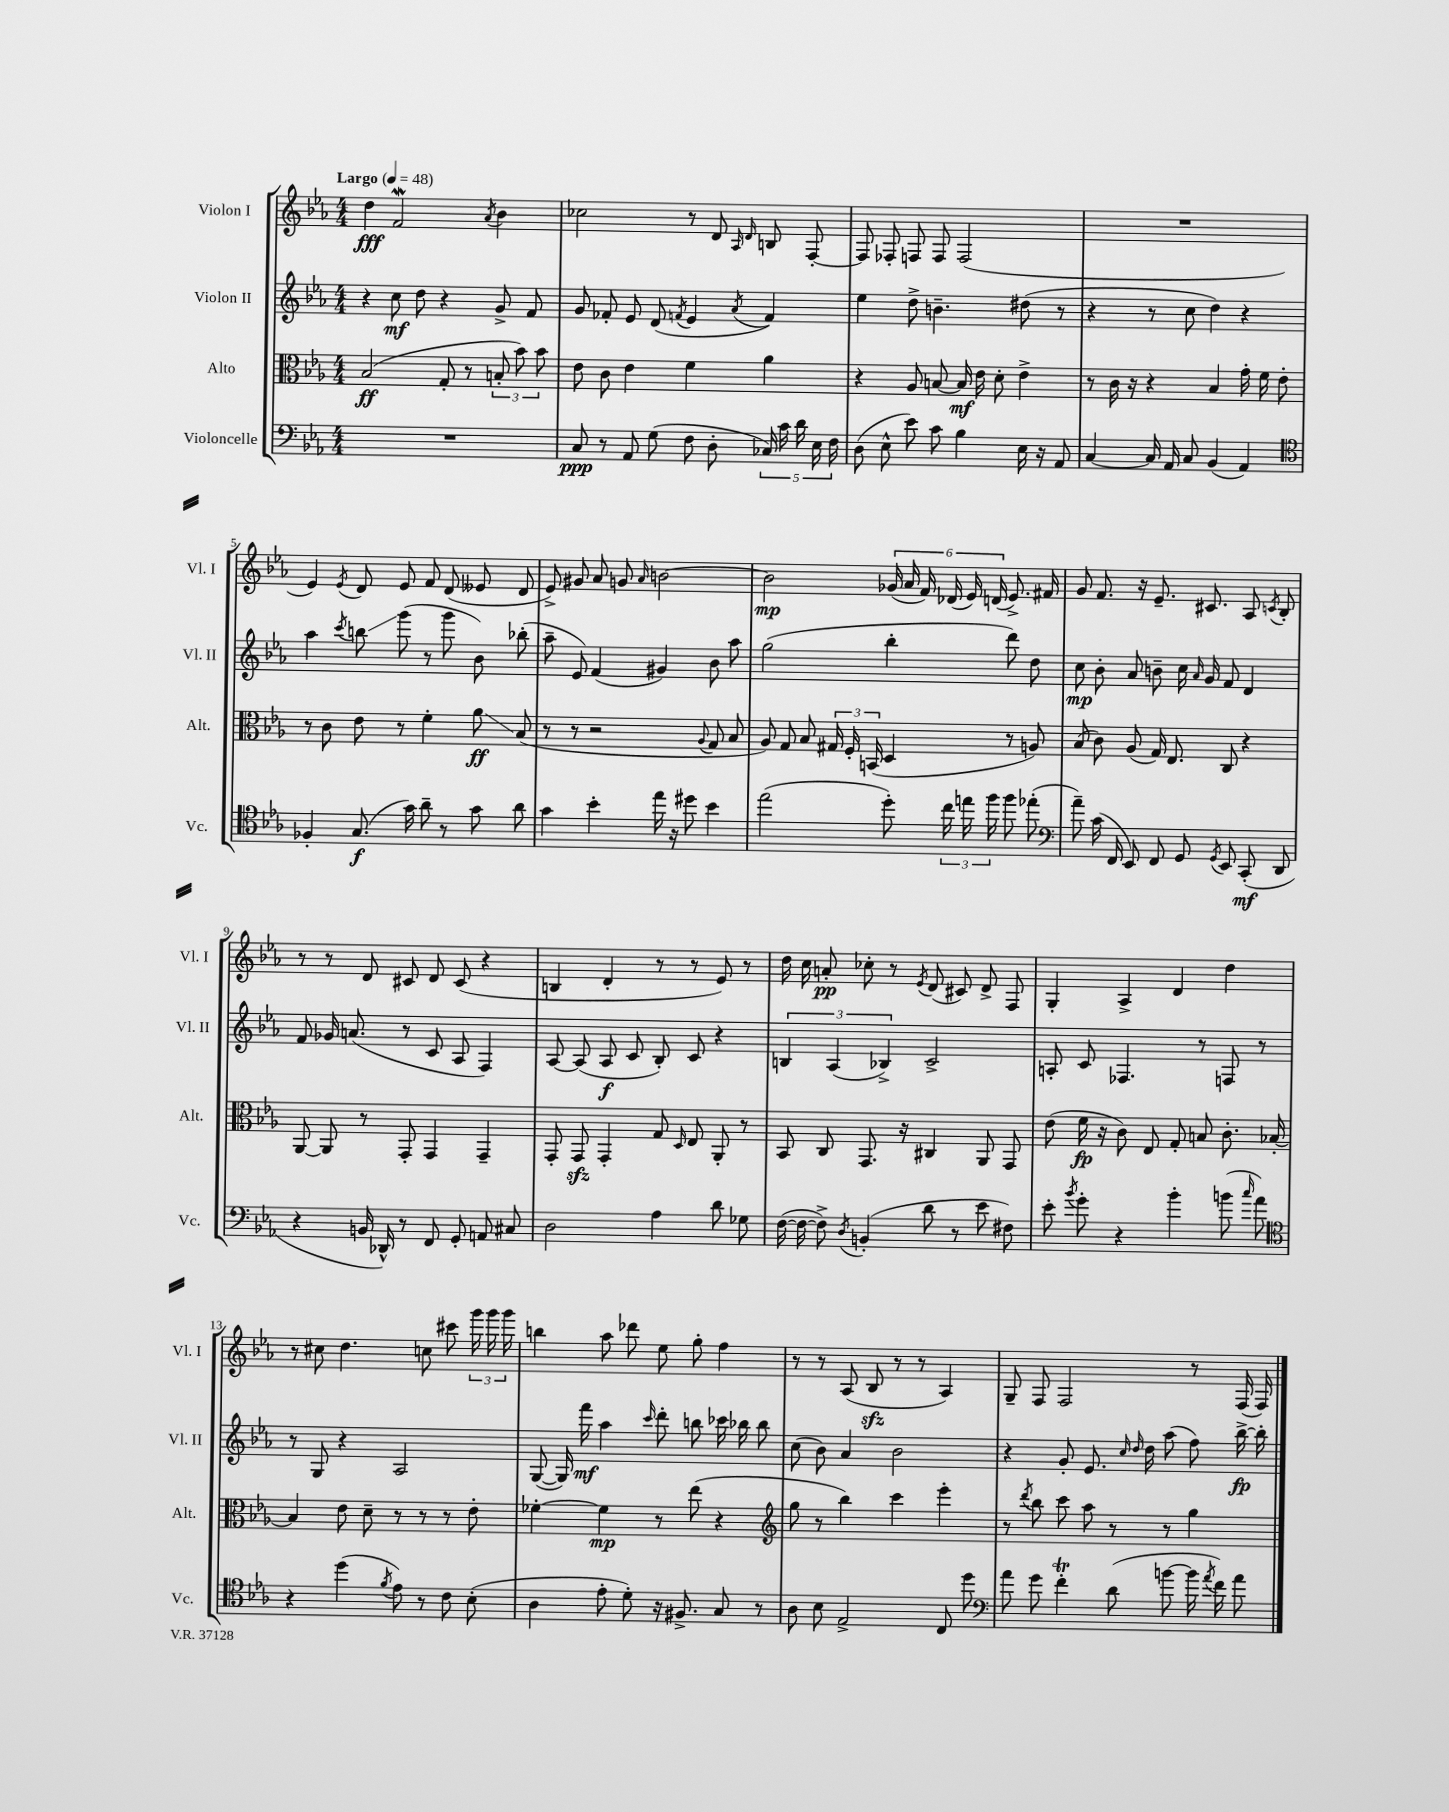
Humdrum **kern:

**kern	**kern	**kern	**kern
*staff4	*staff3	*staff2	*staff1
*clefF4	*clefC3	*clefG2	*clefG2
*k[b-e-a-]	*k[b-e-a-]	*k[b-e-a-]	*k[b-e-a-]
*M4/4	*M4/4	*M4/4	*M4/4
*MM48	*MM48	*MM48	*MM48
1r	(2B-	4r	4dd
.	.	8cc	2f
.	.	8dd	.
.	8G'	4r	.
.	8r	.	.
.	.	.	8qa-
.	12B'	8g^	4b-
.	12b-)	.	.
.	.	8f	.
.	12b-	.	.
=	=	=	=
8C	8e-	8g	2cc-
8r	8c	8f-'	.
8AA-	4e-	8e-	.
(8G	.	(8d	.
.	.	8qf	.
8F	4f	4e-	8r
8D'	.	.	8d
.	.	.	16qqA-
.	.	8qa-	16qqd
20C-)	4a-	4f)	8B
20c	.	.	.
20d	.	.	.
.	.	.	[8F'
20E-	.	.	.
20F	.	.	.
=	=	=	=
(8D	4r	4ee-	8F]
8E-^^	.	.	8F-'
8e-)	8A-	8dd^	8F
8c	[8B	4.b~	8F
4B-	16B]	.	(2F
.	16e-	.	.
.	8d'	.	.
16E-	4e-^	(8dd#	.
16r	.	.	.
8AA-	.	8r	.
=	=	=	=
[4C	8r	4r	1r
.	16c	.	.
.	16r	.	.
16C]	4r	8r	.
16AA-	.	.	.
8C	.	8cc	.
(4BB-	4B-	4dd)	.
4AA-)	16g'	4r	.
.	16f	.	.
.	8e-'	.	.
=	=	=	=
*clefC4	*	*	*
4F-'	8r	4aa-	4e-)
.	8c	.	.
.	.	8qccc	8qe-
(8.G	8e-	8bb	8d
.	8r	(8ggg	8e-
16g)	.	.	.
8a-~	4f'	8r	8f
8r	.	8ggg	(8d
8g	8a-	8b-)	8e--
8a-	(8B-	(8bb-'	8d
=	=	=	=
4g	8r	8aa-~	8e-^)
.	8r	8e-)	8g#
4b-'	2r	(4f	8a-
.	.	.	8g
.	.	.	16qqa-
16ee-	.	4g#)	[2b
16r	.	.	.
8dd#	.	.	.
.	8qqA-	.	.
4b-	8G	8b-	.
.	8B-	8aa-	.
=	=	=	=
(2ee-	8A-)	(2gg	2b]
.	8G	.	.
.	8B-	.	.
.	24G#	.	.
.	24F'	.	.
.	(24BB	.	.
8dd')	4D	4bb-'	(24g-
.	.	.	24a-
.	.	.	24f)
24cc	.	.	(24d-
24ee	.	.	24e-)
24ff	.	.	(24d
8ff	8r	8ddd)	8.e-^)
(8ee-'	8A)	8dd	.
.	.	.	16f#
=	=	=	=
*clefF4	*	*	*
8a-~)	(8B-	8cc	8g
(16c	8c)	8b-'	8.f
16FF	.	.	.
8EE-)	(8A-	8a-	.
.	.	.	16r
8FF	16G)	8b~	8.e-~
.	8.E-	.	.
8GG	.	16cc	.
.	.	16qqa-	.
.	.	16g	8.c#
8qGG	.	.	.
8EE-	8C	8f	.
(8CC'	4r	4d	8A-
.	.	.	8qc
8DD	.	.	8B-'
=	=	=	=
4r	[8AA-	8f	8r
.	8AA-]	16g-	8r
.	.	(8.a	.
16BB	8r	.	8d
16DD-^^)	.	.	.
8r	8GG'	8r	8c#
8FF	4GG	8c	8d
8GG'	.	8A-	(8c#
8AA	4GG~	4F)	4r
8C#	.	.	.
=	=	=	=
2D	8GG'	[8A-	4B
.	8GG	(8A-]	.
.	4GG'	8A-	4d'
.	.	8c	.
4A-	8G	8B-')	8r
.	16qqD	.	.
.	8E-	8c	8r
8d	8AA-'	4r	8e-)
8G-	8r	.	8r
=	=	=	=
([16F	8BB-	6B	16dd
16F_	.	.	16cc
8F^])	8C	.	8a'
.	.	(6A-	.
8qD	.	.	.
(4BB'	8.GG	.	8cc-'
.	.	6B-^)	.
.	.	.	8r
.	16r	.	.
.	.	.	8qe-
8d	4C#	2c^	(8d
8r	.	.	8c#)
8e-	8AA-	.	8d^
8F#)	8GG	.	8F
=	=	=	=
8e-'	(8e-	8A'	4G'
8qb-	.	.	.
8g'	16f	8c	.
.	16r	.	.
4r	8c)	4.F-	4A-^
.	8E-	.	.
4b-'	8G'	.	4d
.	8B	8r	.
(8b	8.c'	8F	4dd
16qqcc	.	.	.
8a-)	.	8r	.
.	[16B-'	.	.
=	=	=	=
*clefC4	*	*	*
4r	4B-]	8r	8r
.	.	8G	8cc#
(4dd	8e-	4r	4.dd
.	8d~	.	.
8qf	.	.	.
8e-)	8r	2A-	.
8r	8r	.	8cc
8c	8r	.	8ccc#
(8B-'	8e-'	.	24ggg
.	.	.	24ggg
.	.	.	24ggg
=	=	=	=
4A-	[4f-'	([8G	4bb
.	.	16G])	.
.	.	16fff	.
8e-'	4f-]	4aa-	8aa-
8d')	.	.	8ddd-
.	.	16qqccc	.
16r	8r	8ddd'	8ee-
8.F#^	.	.	.
.	(8ee-	8bb	8gg'
8G	4r	16ccc-	4ff
.	.	16bb-	.
8r	.	8bb-	.
=	=	=	=
*	*clefG2	*	*
8A-	8gg	(8cc	8r
8B-	8r	8b-)	8r
2E-^	4bb-)	4a-	(8A-
.	.	.	8B-
.	4ccc	2b-	8r
.	.	.	8r
8C	4eee-'	.	4A-)
8dd	.	.	.
=	=	=	=
*clefF4	*	*	*
8a-	8r	4r	8G~
.	8qddd	.	.
8g	8bb-	.	8F
4f'	8ccc	8g'	2F
.	8aa-	8.e-	.
(8d	8r	.	.
.	.	16qqcc	.
.	.	16qqdd	.
.	.	16dd	.
[8b	8r	(8aa-	.
16b]	4gg	8ff)	8r
8qa-	.	.	.
16f)	.	.	.
8a-	.	[16bb-^	(16F
.	.	16bb-']	16F)
==	==	==	==
*-	*-	*-	*-
